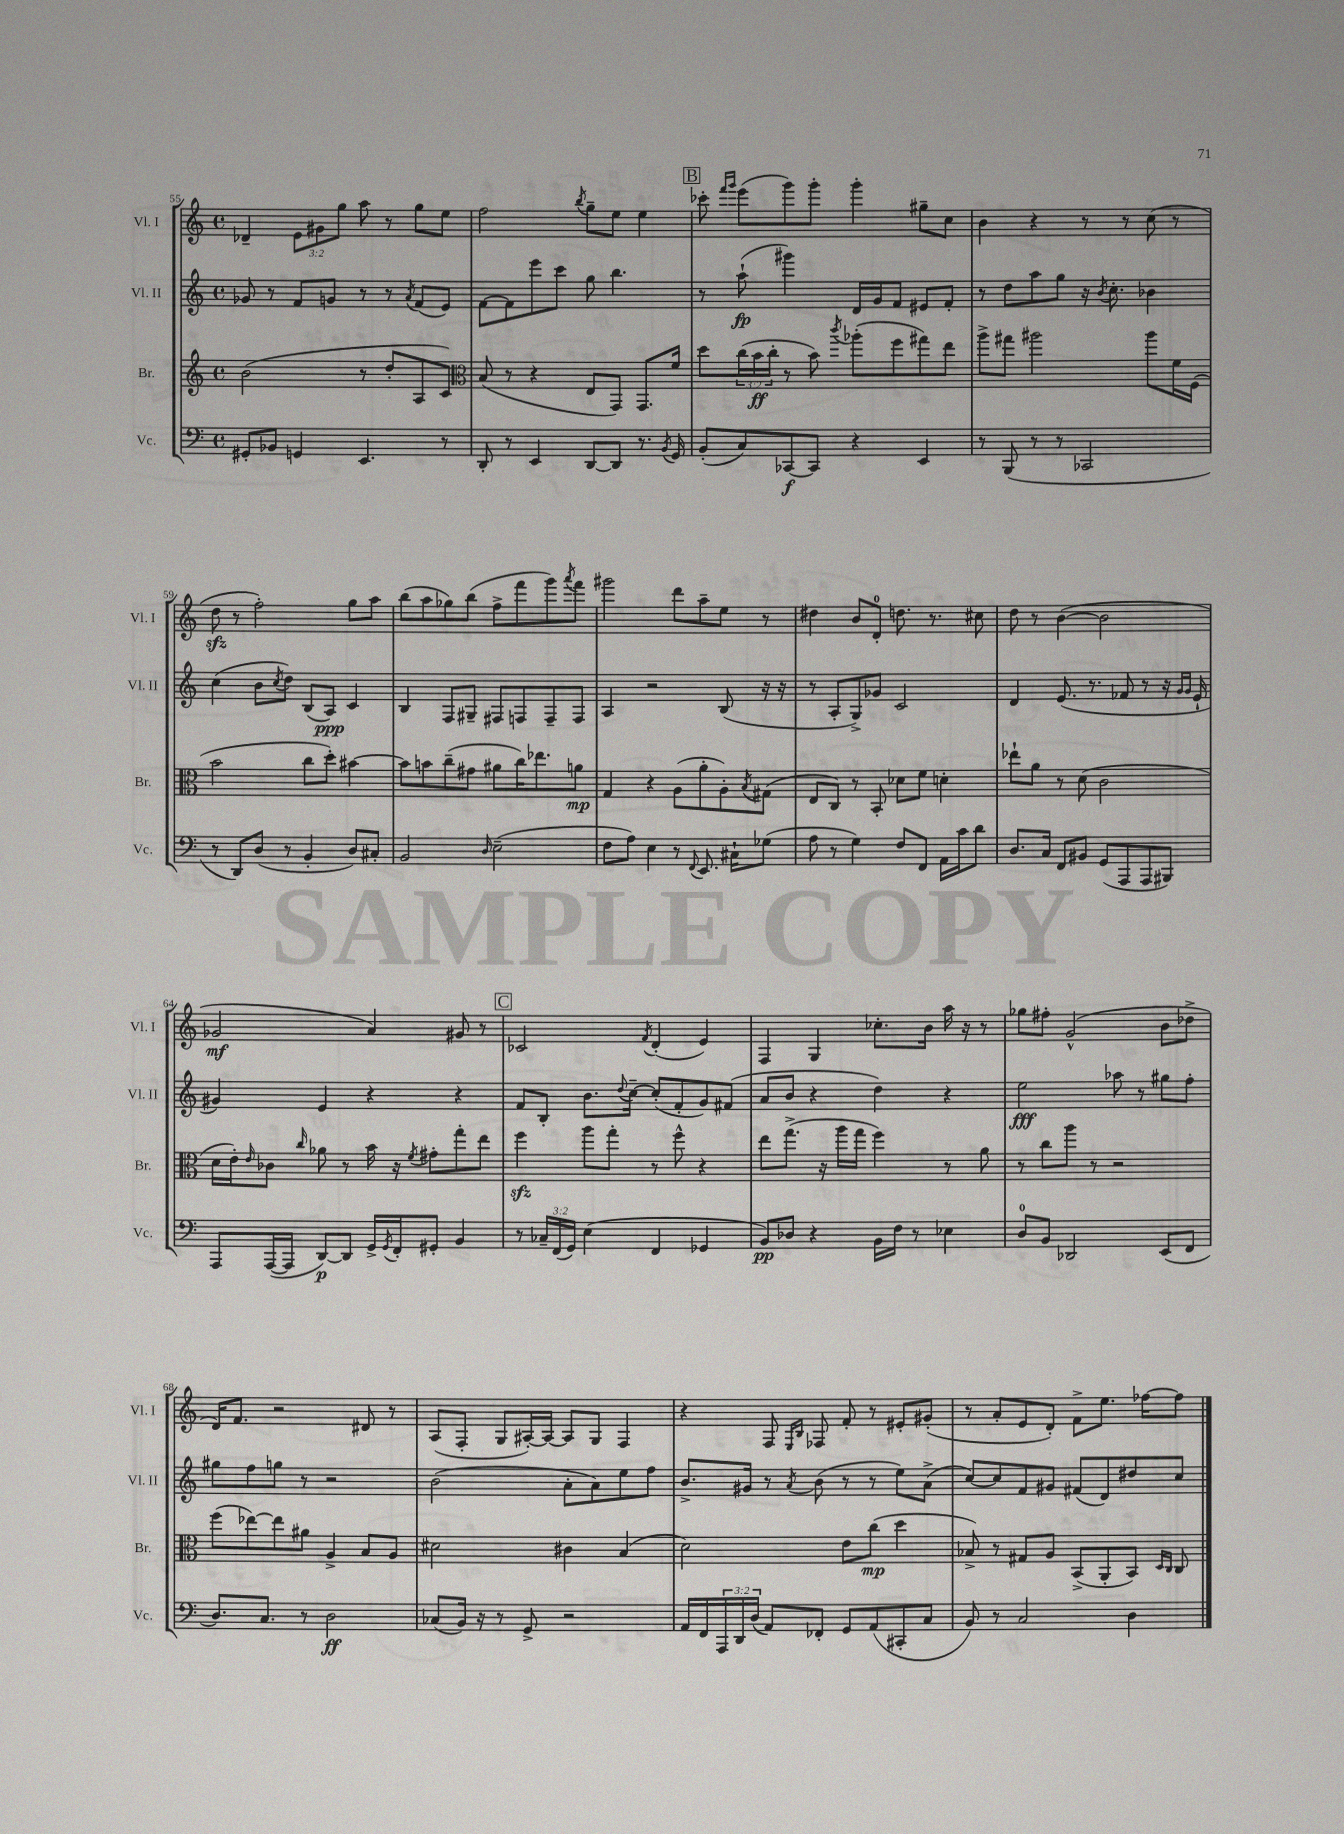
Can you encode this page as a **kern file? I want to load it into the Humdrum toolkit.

**kern	**dynam	**kern	**dynam	**kern	**dynam	**kern	**dynam
*part4	*part4	*part3	*part3	*part2	*part2	*part1	*part1
*staff4	*staff4	*staff3	*staff3	*staff2	*staff2	*staff1	*staff1
*I"Vc.	*	*I"Br.	*	*I"Vl. II	*	*I"Vl. I	*
*I'Vc.	*	*I'Br.	*	*I'Vl. II	*	*I'Vl. I	*
*clefF4	*	*clefG2	*	*clefG2	*	*clefG2	*
*k[]	*	*k[]	*	*k[]	*	*k[]	*
*M4/4	*	*M4/4	*	*M4/4	*	*M4/4	*
*met(c)	*	*met(c)	*	*met(c)	*	*met(c)	*
=55	=55	=55	=55	=55	=55	=55	=55
8GG#X'/L	.	(2b\	.	8g-X/	.	4d-X~/	.
8BB-X/J	.	.	.	8r	.	.	.
4GGn/	.	.	.	8f/L	.	12e\L	.
.	.	.	.	.	.	12g#X\	.
.	.	.	.	8gn/J	.	.	.
.	.	.	.	.	.	12gg\J	.
4.EE/	.	8r	.	8r	.	8aa\	.
.	.	8dd'/L	.	8r	.	8r	.
.	.	.	.	8qa/	.	.	.
.	.	8A/	.	(8f/L	.	8gg\L	.
8r	.	8c/J)	.	8e/J)	.	8ee\J	.
=56	=56	=56	=56	=56	=56	=56	=56
*	*	*clefC3	*	*	*	*	*
8DD'/	.	(8B/	.	[8f\L	.	2ff\	.
8r	.	8r	.	8f\]	.	.	.
4EE/	.	4r	.	8eee\	.	.	.
.	.	.	.	8ccc\J	.	.	.
.	.	.	.	.	.	8qbb/	.
[8DD/L	.	8E/L	.	8gg\	.	8gg~\L	.
8DD/J]	.	8GG/J)	.	4.bb\	.	8ee\J	.
8.r	.	8.GG/L	.	.	.	4ee\	.
8qBB/	.	.	.	.	.	.	.
16GG/	.	16f/Jk	.	.	.	.	.
!!LO:REH:place=s1:t=B
=57	=57	=57	=57	=57	=57	=57	=57
(8BB'/L	.	8dd\L	.	8r	.	8ccc-X'\	.
.	.	.	.	.	.	16qqfff/LL	.
.	.	.	.	.	.	16qqggg/JJ	.
8C/)	.	(24cc\L	.	(8aa`\	fp	(8eee\L	.
.	.	24b\	ff	.	.	.	.
.	.	24cc'\JJ	.	.	.	.	.
[8CC-X/	f	8r	.	4ggg#X\)	.	8ggg\)	.
8CC-/J]	.	8b\)	.	.	.	8ggg'\J	.
.	.	8qccc/	.	.	.	.	.
4r	.	(8aa-X'\L	.	16d/LL	.	4ggg'\	.
.	.	.	.	16g/J	.	.	.
.	.	8ff\	.	8f/J	.	.	.
4EE/	.	8gg#X\)	.	8e#X/L	.	8gg#X~\L	.
.	.	8ee\J	.	8f'/J	.	8cc\J	.
=58	=58	=58	=58	=58	=58	=58	=58
8r	.	8aa^\L	.	8r	.	4b\	.
(8BBB/	.	8gg#X\J	.	8dd\L	.	.	.
8r	.	2aa#X\	.	8aa\	.	4r	.
8r	.	.	.	8gg\J	.	.	.
2CC-X/	.	.	.	16r	.	8r	.
.	.	.	.	8qb/	.	.	.
.	.	.	.	8.cc'\	.	.	.
.	.	.	.	.	.	8r	.
.	.	8aa#\L	.	4b-X\	.	(8cc\	.
.	.	16f\L	.	.	.	8r	.
.	.	(16F\JJ	.	.	.	.	.
!!LO:LB:g=z
=59	=59	=59	=59	=59	=59	=59	=59
8r	.	2b\	.	(4cc\	.	8ddzz\	.
8DD/L)	.	.	.	.	.	8r	.
(8D/J	.	.	.	8b\L	.	2ff'\)	.
.	.	.	.	8qcc/	.	.	.
8r	.	.	.	8dd\J)	.	.	.
4BB'/	.	8cc\L	.	(8B/L	.	.	.
.	.	8dd'\J)	.	8A/J)	ppp	.	.
8D/L)	.	[4b#X\	.	4c/	.	8gg\L	.
8C#X'/J	.	.	.	.	.	8aa\J	.
=60	=60	=60	=60	=60	=60	=60	=60
2BB/	.	8b#\L]	.	4B/	.	(8bb\L	.
.	.	8bn\	.	.	.	8aa\	.
.	.	(8cc~\	.	8F/L	.	8gg-X\)	.
.	.	8g#X\J	.	8G#X~/J	.	(8bb\J	.
16qqD/	.	.	.	.	.	.	.
(2E~\	.	8a#X\L	.	8F#X/L	.	8ff^\L	.
.	.	16cc\K)	.	8Fn/	.	8fff\	.
.	.	8.ee-X\	.	.	.	.	.
.	.	.	.	8F~/	.	8ggg\)	.
.	.	.	.	.	.	8qaaa/	.
.	.	8an\J	mp	8F/J	.	8fff\J	.
=61	=61	=61	=61	=61	=61	=61	=61
8F\L	.	4G/	.	4A/	.	2ggg#X\	.
8A\J)	.	.	.	.	.	.	.
4E\	.	4r	.	2r	.	.	.
8r	.	(8A\L	.	.	.	8ddd\L	.
8qqFF/	.	.	.	.	.	.	.
8.EE/	.	8a'\	.	.	.	8aa~\	.
.	.	8A'\)	.	(8B/	.	8ee\J	.
16C#X`\KL	.	.	.	.	.	.	.
.	.	8qB/	.	.	.	.	.
(8G-X\J	.	(8G#X\J	.	16r	.	8r	.
.	.	.	.	16r	.	.	.
=62	=62	=62	=62	=62	=62	=62	=62
8A\	.	8E/L	.	8r	.	4dd#X\	.
8r	.	8C/J)	.	8A'/L	.	.	.
4G\)	.	8r	.	8G^/)	.	8b/L	.
.	.	8BB'/	.	8g-X/J	.	8d'/J	.
8F/L	.	8d-X\L	.	2c/	.	8.ddn\	.
8FF/J	.	8f\J	.	.	.	.	.
.	.	.	.	.	.	8.r	.
16AA\LL	.	4dn'\	.	.	.	.	.
16c\J	.	.	.	.	.	.	.
8d\J	.	.	.	.	.	8cc#X\	.
=63	=63	=63	=63	=63	=63	=63	=63
8.D/L	.	8ee-X`\L	.	4d/	.	8dd\	.
.	.	8a\J	.	.	.	8r	.
16C/Jk	.	.	.	.	.	.	.
8FF/L	.	8r	.	(8.e/	.	([4b\	.
8BB#X/J	.	(8d\	.	.	.	.	.
.	.	.	.	8.r	.	.	.
(8GG/L	.	2c\	.	.	.	2b\]	.
8AAA/	.	.	.	8f-X/	.	.	.
8AAA/	.	.	.	8r	.	.	.
8BBB#X/J)	.	.	.	16r	.	.	.
.	.	.	.	16qqg/LL	.	.	.
.	.	.	.	16qqg/JJ	.	.	.
.	.	.	.	16e`/	.	.	.
!!LO:LB:g=z
=64	=64	=64	=64	=64	=64	=64	=64
8AAA/L	.	16d\LL	.	4g#X/)	.	2g-X/	mf
.	.	16e'\J)	.	.	.	.	.
.	.	16qqe/	.	.	.	.	.
([16AAA/L	.	8c-X\J	.	.	.	.	.
16AAA/JJ]	.	.	.	.	.	.	.
.	.	16qqcc/	.	.	.	.	.
[8DD/L)	p	8a-X\	.	4e/	.	.	.
8DD/J]	.	8r	.	.	.	.	.
16GG^/LL	.	16b\	.	4r	.	4a/)	.
8qGG/	.	.	.	.	.	.	.
16FF'/J	.	16r	.	.	.	.	.
.	.	8qf/	.	.	.	.	.
8GG#X'/J	.	8g#X'\L	.	.	.	.	.
4BB/	.	8gg'\	.	4r	.	8g#X/	.
.	.	8ee\J	.	.	.	8r	.
!!LO:REH:place=s1:t=C
=65	=65	=65	=65	=65	=65	=65	=65
8r	.	4ffzz\	.	8f/L	.	2c-X/	.
24C-X~/LL	.	.	.	8B'/J	.	.	.
(24FF/	.	.	.	.	.	.	.
24GG/JJ)	.	.	.	.	.	.	.
(4E\	.	8aa\L	.	8.b\L	.	.	.
.	.	8gg'\J	.	.	.	.	.
.	.	.	.	8qqdd/	.	.	.
.	.	.	.	[16cc~\Jk	.	.	.
.	.	.	.	.	.	8qf/	.
4FF/	.	8r	.	(8cc'/L]	.	(4d'/	.
.	.	8ff^^\	.	8f'/	.	.	.
4GG-X/	.	4r	.	8g/)	.	4e/)	.
.	.	.	.	(8f#X/J	.	.	.
=66	=66	=66	=66	=66	=66	=66	=66
8BB/L)	pp	8ee\L	.	8a/L	.	4F/	.
8D-X/J	.	(8.gg^\J	.	8b/J	.	.	.
4r	.	.	.	4r	.	4G/	.
.	.	16r	.	.	.	.	.
.	.	16aa\LL	.	.	.	.	.
.	.	16gg\JJ	.	.	.	.	.
16BB\LL	.	4ff\)	.	4dd\)	.	8.cc-X'\L	.
16F\JJ	.	.	.	.	.	.	.
8r	.	.	.	.	.	.	.
.	.	.	.	.	.	16b\Jk	.
4E-X\	.	8r	.	4r	.	16aa\	.
.	.	.	.	.	.	16r	.
.	.	8a\	.	.	.	8r	.
=67	=67	=67	=67	=67	=67	=67	=67
8D/L	.	8r	.	2ee\	fff	8gg-X\L	.
8BB/J	.	8cc\L	.	.	.	8ff#X'\J	.
2DD-X/	.	8aa\J	.	.	.	(2g^^/	.
.	.	8r	.	.	.	.	.
.	.	2r	.	8aa-X\	.	.	.
.	.	.	.	8r	.	.	.
(8EE/L	.	.	.	8gg#X\L	.	8b\L	.
8FF/J	.	.	.	8ff'\J	.	8dd-X^\J	.
!!LO:LB:g=z
=68	=68	=68	=68	=68	=68	=68	=68
8.D/L)	.	(8ff\L	.	8gg#X\L	.	16d/KL)	.
.	.	.	.	.	.	8.f/J	.
.	.	[8ee-X\)	.	8ff\	.	.	.
8.C/J	.	.	.	.	.	.	.
.	.	8ee-\]	.	8ggn\J	.	2r	.
8r	.	8a#X\J	.	8r	.	.	.
2D\	ff	4A^/	.	2r	.	.	.
.	.	8B/L	.	.	.	8d#X/	.
.	.	8A/J	.	.	.	8r	.
=69	=69	=69	=69	=69	=69	=69	=69
(8C-X/L	.	2d#X\	.	(2b\	.	(8A/L	.
16BB/Jk)	.	.	.	.	.	8F'/J	.
16r	.	.	.	.	.	.	.
8r	.	.	.	.	.	8G/L	.
8GG^/	.	.	.	.	.	[16A#X'/L)	.
.	.	.	.	.	.	16A#/JJ_	.
2r	.	4c#X\	.	8a'\L	.	8A#/L]	.
.	.	.	.	8a\)	.	8G/J	.
.	.	(4B/	.	8ee\	.	4F/	.
.	.	.	.	8ff\J	.	.	.
=70	=70	=70	=70	=70	=70	=70	=70
16AA/LL	.	2d\)	.	8.b^/L	.	4r	.
16FF/	.	.	.	.	.	.	.
24AAA/	.	.	.	.	.	.	.
24DD/	.	.	.	.	.	.	.
.	.	.	.	16g#X/Jk	.	.	.
(24D/JJ	.	.	.	.	.	.	.
8AA/L)	.	.	.	8r	.	8F/	.
.	.	.	.	.	.	16qqE/LL	.
.	.	.	.	8qa/	.	16qqB/JJ	.
8FF-X'/J	.	.	.	(8b\	.	8F-X/	.
8GG/L	.	8e\L	.	8r	.	8f'/	.
(8AA/	.	(8cc\J	mp	8r	.	8r	.
8CC#X'/	.	4dd\	.	8ee\L)	.	8e#X'/L	.
8C/J	.	.	.	(8a^\J	.	(8g#X'/J	.
=71	=71	=71	=71	=71	=71	=71	=71
8BB/)	.	8B-X^/)	.	[8cc/L)	.	8r	.
8r	.	8r	.	8cc/]	.	8a'/L	.
2C/	.	8G#X/L	.	8f/	.	8e/	.
.	.	8A/J	.	8g#X/J	.	8d'/J)	.
.	.	(8BB^/L	.	(8f#X/L	.	8f^\L	.
.	.	8AA'/	.	8d/)	.	8.ee\J	.
4D\	.	8BB/J)	.	8dd#X/	.	.	.
.	.	.	.	.	.	[16ff-X\KL	.
.	.	16qqD/LL	.	.	.	.	.
.	.	16qqC/JJ	.	.	.	.	.
.	.	8C/	.	8cc/J	.	8ff-\J]	.
==	==	==	==	==	==	==	==
*-	*-	*-	*-	*-	*-	*-	*-
